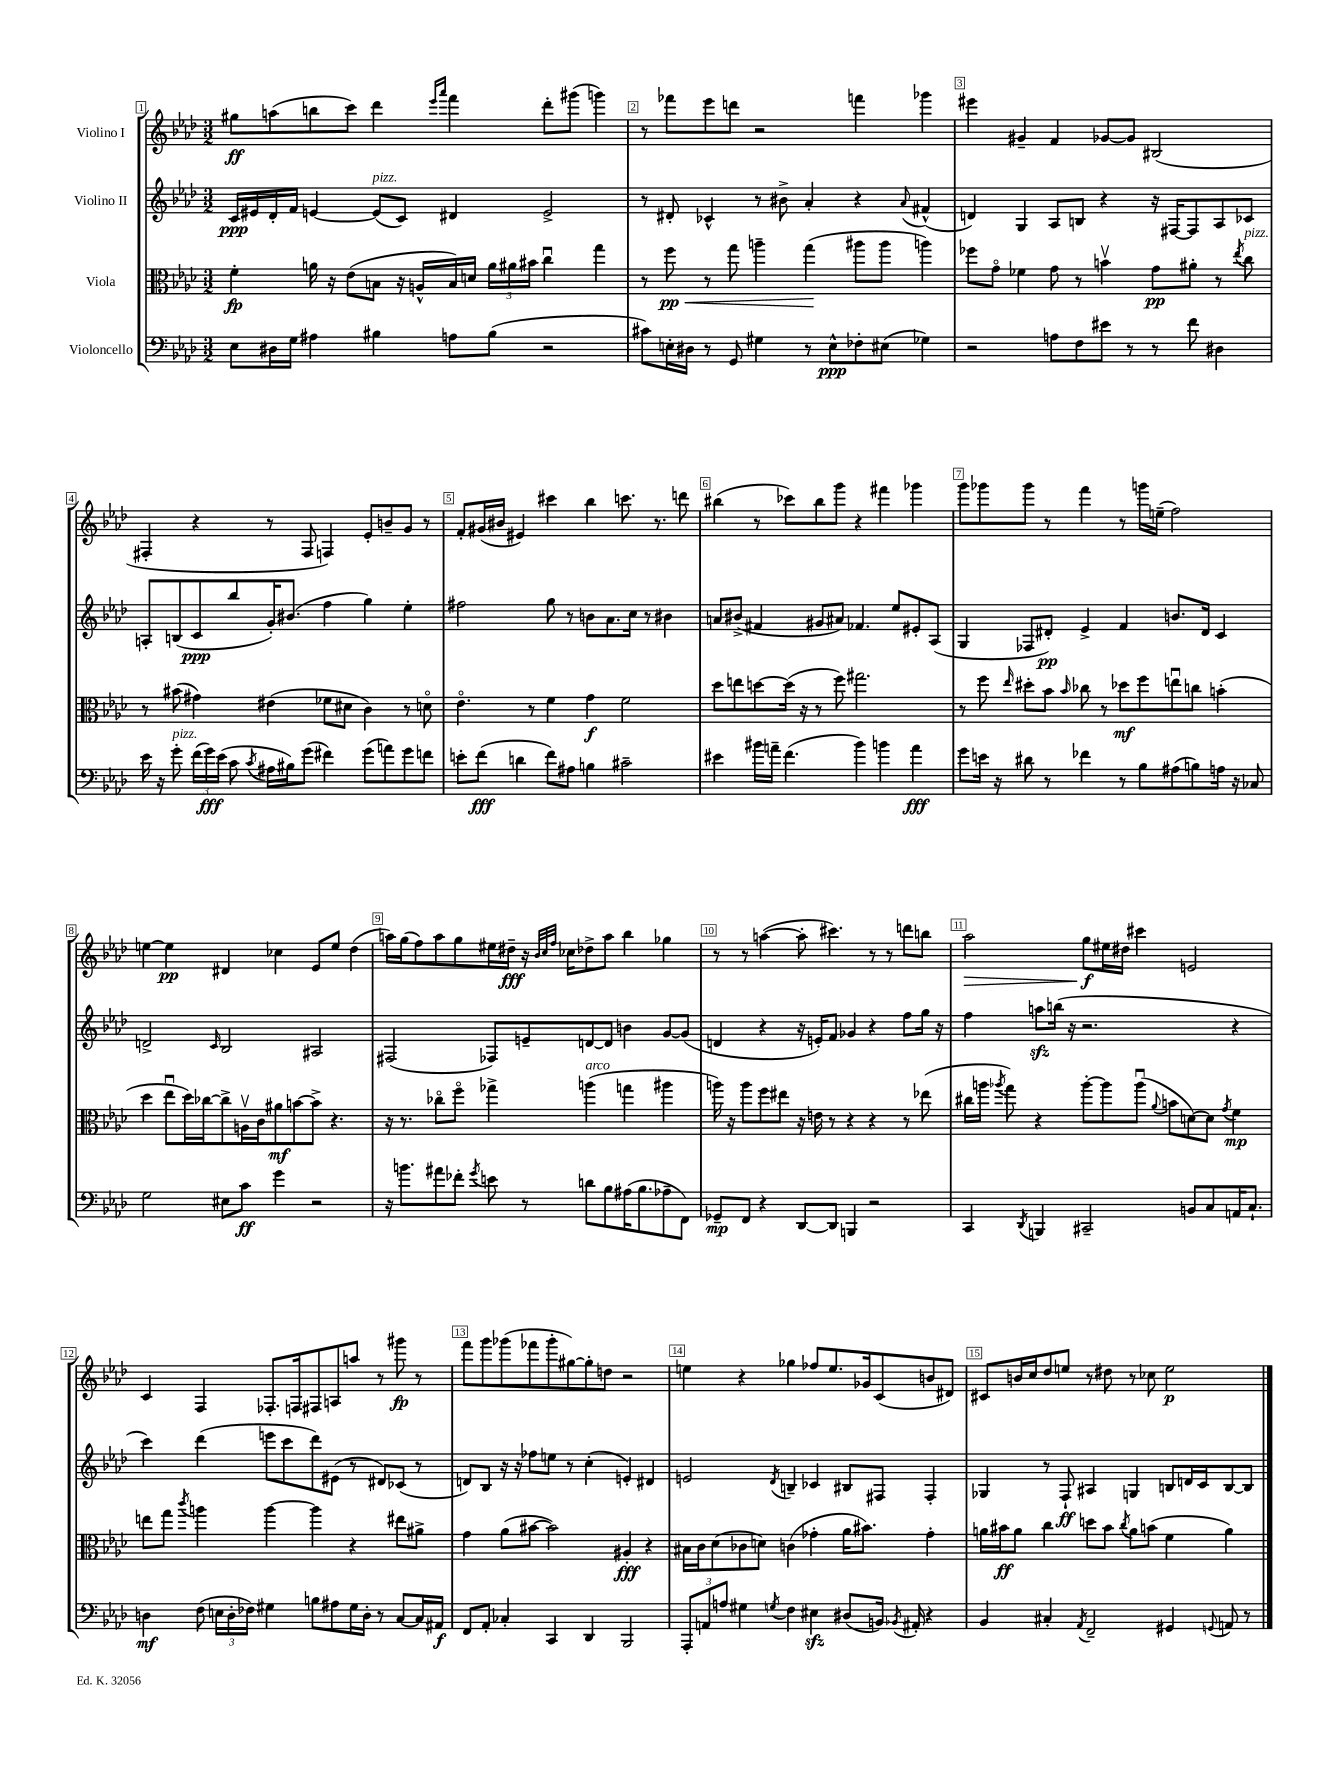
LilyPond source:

<<
\new StaffGroup <<
\new Staff = "s0" \with { instrumentName = "Violino I" } {
    \clef treble \key aes \major \numericTimeSignature \time 3/2
    \autoBeamOff gis''8[\ff a''8( b''8 c'''8]) des'''4 \grace { ees'''16[ aes'''16] } f'''4 des'''8[-. gis'''8]( g'''4) |
    r8 fes'''8[ ees'''8 d'''8] r2 f'''4 ges'''4 |
    eis'''4 gis'4-- f'4 ges'8[~ ges'8] bis2( |
    fis4-. r4 r8 fis8 f4) ees'8[-. b'8-- g'8] r8 |
    f'8[-. gis'16( bis'16] eis'4) cis'''4 bes''4 c'''8. r8. d'''8 |
    bis''4( r8 ces'''8[) bis''8 g'''8] r4 fis'''4 ges'''4 |
    g'''8[ ges'''8 ges'''8] r8 f'''4 r8 g'''16[ e''16]--( f''2) |
    e''4~ e''4\pp dis'4 ces''4 ees'8[ e''8] des''4( |
    a''16[) g''16( f''8) a''8 g''8 eis''16 dis''16]--\fff r16 \grace { bes'32[ c''32 f''32] } ces''16[ des''8-> a''8] bes''4 ges''4 |
    r8 r8 a''4~( a''8-. cis'''4.) r8 r8 d'''8[ b''8] |
    aes''2\> g''8[\f\! eis''16 dis''16] cis'''4 e'2 |
    c'4 f4 fes8.[-. f16 fis8 a8 a''8] r8 gis'''8\fp r8 |
    f'''8[ g'''8 ges'''8( fes'''8 ges'''8-. gis''8~) gis''8-. d''8] r2 |
    e''4 r4 ges''4 fes''8[ e''8. ges'16 c'8( b'8 dis'8]) |
    cis'8[ b'16 c''16 des''8 e''8] r8 dis''8 r8 ces''8 e''2\p \bar "|." |
}
\new Staff = "s1" \with { instrumentName = "Violino II" } {
    \clef treble \key aes \major \numericTimeSignature \time 3/2
    \autoBeamOff c'16[\ppp eis'16 des'16-. f'16] e'4~ e'8[^\markup { \italic "pizz." }( c'8]) dis'4 e'2-> |
    r8 dis'8-. ces'4-^ r8 bis'8-> aes'4-. r4 \appoggiatura { aes'8 } fis'4-^( |
    d'4) g4 aes8[ b8] r4 r16 fis16[~ fis8 aes8 ces'8] |
    a8[-. b8( c'8\ppp bes''8 g'16-.) bis'8.]( f''4 g''4) ees''4-. |
    fis''2 g''8 r8 b'8[ aes'8. c''16] r8 bis'4 |
    a'8[ bis'8]->( fis'4 gis'8[ ais'8]) fes'4. ees''8[ eis'8-. aes8]( |
    g4 fes8[ dis'8]-.\pp) ees'4-> f'4 b'8.[ dis'16] c'4 |
    d'2-> \grace { c'16 } bes2 ais2 |
    fis2( fes8[) e'8-- d'8~ d'8] b'4 g'8[~ g'8]( |
    d'4 r4 r16 e'16[-.) f'8] ges'4 r4 f''8[ g''16] r16 |
    f''4 a''8[\sfz b''16]( r16 r2. r4 |
    c'''4) des'''4( e'''8[ c'''8 des'''8) eis'8]( r8 dis'8[) ces'8]( r8 |
    d'8[) bes8] r16 r16 fes''8[ e''8] r8 c''4-.( e'4-.) dis'4 |
    e'2 \acciaccatura { des'8 } b4-- ces'4 bis8[ fis8] fis4-. |
    ges4 r8 f8-!\ff ais4 g4 b8[ d'16 c'16 b8~ b8] \bar "|." |
}
\new Staff = "s2" \with { instrumentName = "Viola" } {
    \clef alto \key aes \major \numericTimeSignature \time 3/2
    \autoBeamOff f'4-.\fp a'16 r16 ees'8[( b8] r16 a16[-^ b16) d'16] \tuplet 3/2 { a'16[ ais'16 bis'16] } c''4\downbow g''4 |
    r8 f''8\pp\< r8 g''8 a''4-- g''4\!( ais''8[ ais''8] a''4) |
    fes''8[ g'8]\flageolet fes'4 g'8 r8 b'4\upbow g'8[\pp ais'8]-. r8 \acciaccatura { ees''8 } c''8^\markup { \italic "pizz." } |
    r8 bis'8( gis'4) eis'4( fes'8[ dis'8] c'4) r8 d'8\flageolet |
    ees'4.\flageolet r8 f'4 g'4\f f'2 |
    des''8[ e''8 d''8~ d''16]( r16 r8 f''8) gis''2. |
    r8 f''8 \grace { ees''16 } dis''8[-. bes'8] \grace { bes'16 } ces''8 r8 des''8[\mf f''8 e''8\downbow c''8] b'4-.( |
    des''4 ees''8[\downbow des''16) ces''16~ ces''8-> a16\upbow c'16 ais'8\mf b'8~ b'8]-> r4. |
    r16 r8. ces''8[\flageolet f''8]\flageolet ges''4-> a''4^\markup { \italic "arco" }( g''4 ais''4 |
    a''16) r16 a''8[ f''8 eis''8] r16 e'16 r8 r4 r4 r8 ees''8( |
    cis''16[ a''16] \acciaccatura { aes''8 } g''8) r4 aes''8[~-. aes''8 aes''8]\downbow( \appoggiatura { aes'8 } b'8[ d'8~) d'8] \acciaccatura { g'8 } f'4\mp |
    e''8[ g''8] \acciaccatura { c'''8 } a''4 a''4~ a''4 r4 eis''8[ ais'8]-> |
    g'4 aes'8[( bis'8]~ bis'2) ais4-.\fff r4 |
    bis16[ c'16 des'8( ces'8 d'8]) c'4( ges'4-. aes'16[ bis'8.]) ges'4-. |
    a'16[ bis'16\ff a'8] c''4 d''8[ bis'8] \acciaccatura { c''8 } a'8[ b'8]( f'4 a'4) \bar "|." |
}
\new Staff = "s3" \with { instrumentName = "Violoncello" } {
    \clef bass \key aes \major \numericTimeSignature \time 3/2
    \autoBeamOff ees8[ dis16 g16] ais4 bis4 a8[ bis8]( r2 |
    cis'8[) e16-. dis16] r8 g,8 gis4 r8 e8[-^\ppp fes8-. eis8]( ges4) |
    r2 a8[ f8 eis'8] r8 r8 f'8 dis4 |
    ees'16 r16 g'8-.^\markup { \italic "pizz." } \tuplet 3/2 { f'16[( g'16\fff) ees'16]( } c'8 \acciaccatura { c'8 } ais16[ bis16) g'8]( fis'4) g'8[( a'8) g'8 f'8] |
    e'8[-. f'8]\fff( d'4 f'8[) ais8] b4 cis'2-- |
    eis'4 bis'16[ a'16]-- f'4.( bis'4) b'4 a'4\fff |
    g'8[ e'16] r16 dis'8 r8 fes'4 r8 bes8[ ais8( b8) a16] r16 ces8 |
    g2 eis8[ c'8]\ff g'4 r2 |
    r16 b'8.[ ais'8 fes'8]-. \acciaccatura { g'8 } e'8 r8 d'8[ bes8 ais16( bes8. aes8-- f,8]) |
    ges,8[--\mp f,8] r4 des,8[~ des,8] b,,4 r2 |
    c,4 \acciaccatura { des,8 } b,,4 cis,2-- b,8[ c8 a,16 c8.]-! |
    d4\mf f8( \tuplet 3/2 { e16[ d16-. fes16]) } gis4 b8[ ais8 gis16 d16]-. r8 c8[~ c16 ais,16]\f |
    f,8[ aes,8]-. ces4-. c,4 des,4 bes,,2 |
    \tuplet 3/2 { aes,,8[-. a,8 a8] } gis4 \acciaccatura { g8 } f4 eis4\sfz dis8[( b,16]) \acciaccatura { bes,8 } ais,16-. r4 |
    bes,4 cis4-. \acciaccatura { aes,8 } f,2-- gis,4 \appoggiatura { g,8 } a,8 r8 \bar "|." |
}
>>
>>
\layout { \context { \Score \override BarNumber.break-visibility = ##(#f #t #t) barNumberVisibility = #all-bar-numbers-visible \override BarNumber.stencil = #(make-stencil-boxer 0.1 0.3 ly:text-interface::print) } }
